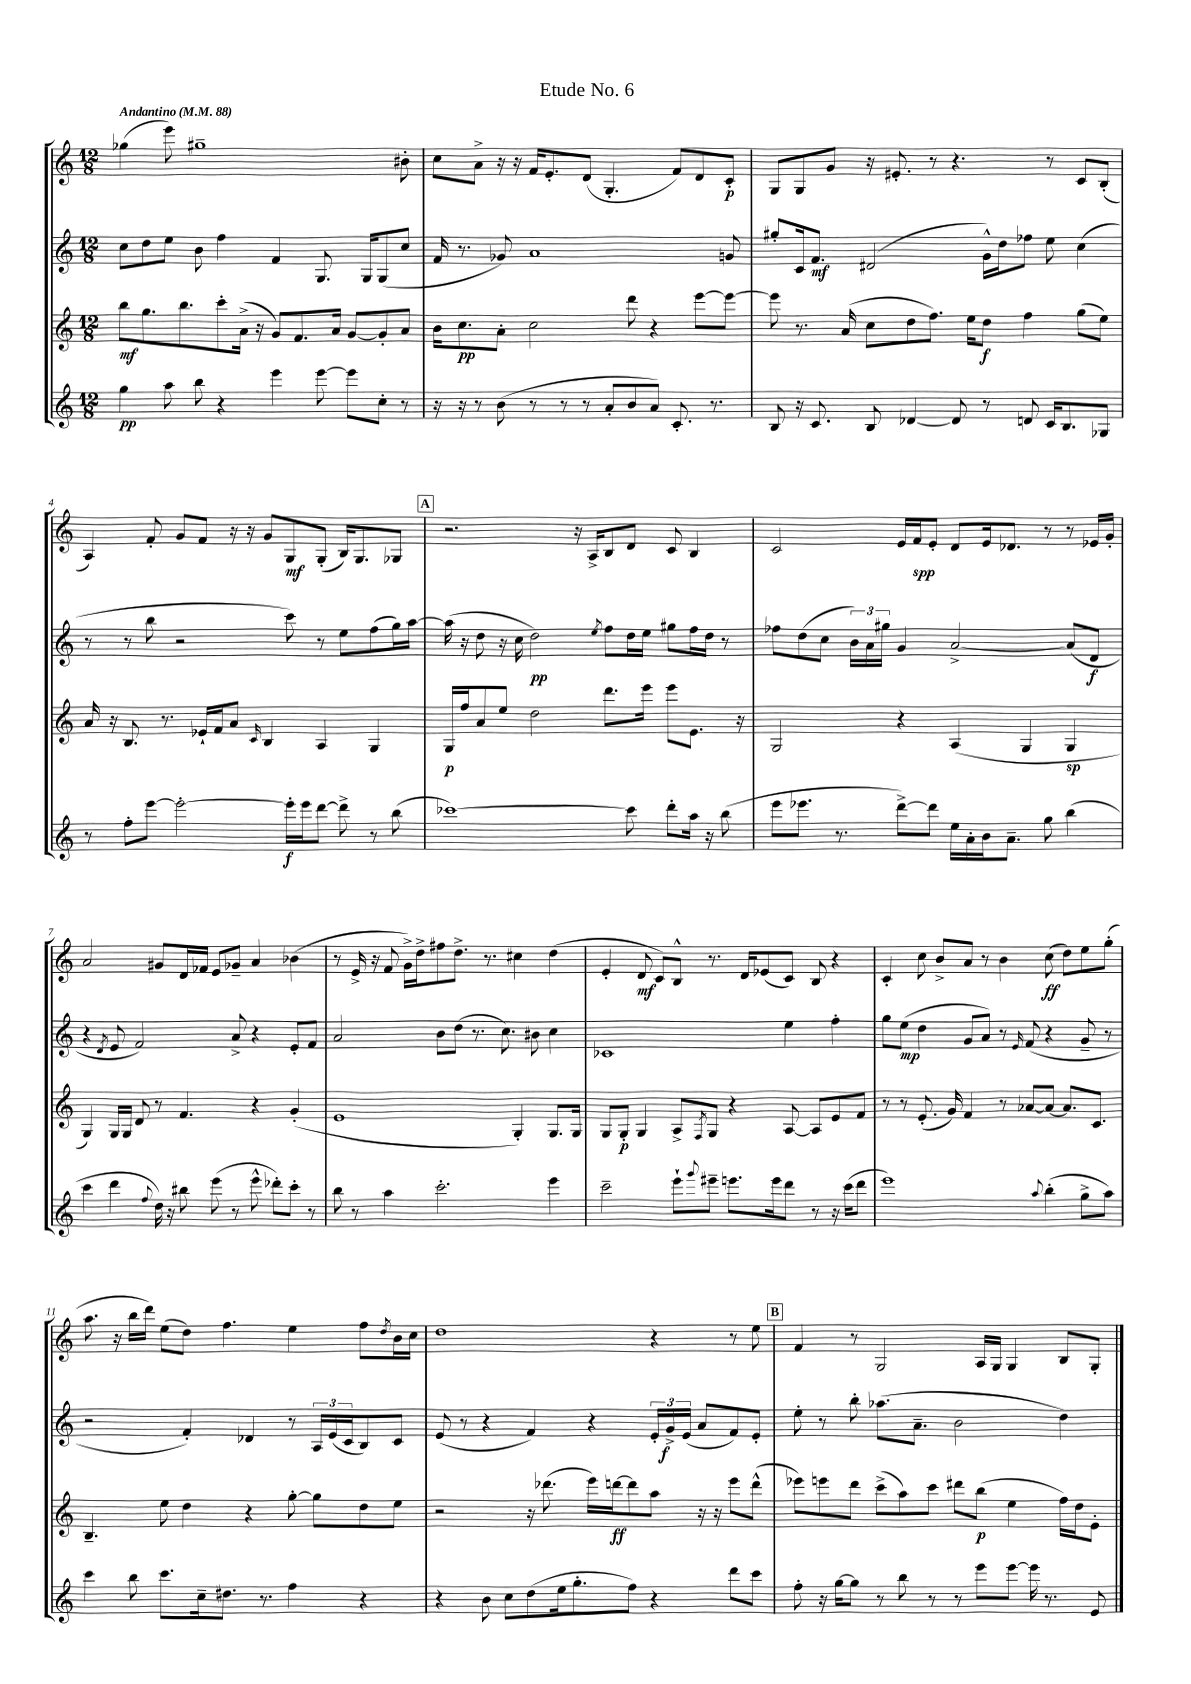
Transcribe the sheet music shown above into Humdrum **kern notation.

**kern	**dynam	**kern	**dynam	**kern	**dynam	**kern	**dynam
*part4	*part4	*part3	*part3	*part2	*part2	*part1	*part1
*staff4	*staff4	*staff3	*staff3	*staff2	*staff2	*staff1	*staff1
*clefG2	*	*clefG2	*	*clefG2	*	*clefG2	*
*k[]	*	*k[]	*	*k[]	*	*k[]	*
*M12/8	*	*M12/8	*	*M12/8	*	*M12/8	*
*MM88	*	*MM88	*	*MM88	*	*MM88	*
=1	=1	=1	=1	=1	=1	=1	=1
!	!	!	!	!	!	!LO:TX:a:B:t=Andantino	!
4gg\	pp	8bb\L	mf	8cc\L	.	(4gg-X\	.
.	.	8.gg\	.	8dd\	.	.	.
8aa\	.	.	.	8ee\J	.	8eee\)	.
.	.	8.bb\	.	.	.	.	.
8bb\	.	.	.	8b\	.	1gg#X~	.
4r	.	8ccc'\	.	4ff\	.	.	.
.	.	(16a^\Jk	.	.	.	.	.
.	.	16r	.	.	.	.	.
4eee\	.	8g/L)	.	4f/	.	.	.
.	.	8.f/	.	.	.	.	.
[8eee\	.	.	.	8.G/	.	.	.
.	.	16a/Jk	.	.	.	.	.
8eee\L]	.	[8g/L	.	.	.	.	.
.	.	.	.	16G/KL	.	.	.
8cc'\J	.	8g'/]	.	(8G/	.	.	.
8r	.	8a/J	.	8cc/J	.	8b#X'\	.
=2	=2	=2	=2	=2	=2	=2	=2
16r	.	16b\KL	.	16f/	.	8cc\L	.
16r	.	8.cc\	pp	8.r	.	.	.
8r	.	.	.	.	.	8a^\J	.
(8b\	.	8a'\J	.	8g-X/)	.	16r	.
.	.	.	.	.	.	16r	.
8r	.	2cc\	.	1a	.	16f/KL	.
.	.	.	.	.	.	8.e'/	.
8r	.	.	.	.	.	.	.
8r	.	.	.	.	.	(8d/J	.
8a'/L	.	.	.	.	.	4.G'/	.
8b/	.	8ddd\	.	.	.	.	.
8a/J)	.	4r	.	.	.	.	.
8.c'/	.	.	.	.	.	8f/L)	.
.	.	[8eee\L	.	.	.	8d/	.
8.r	.	.	.	.	.	.	.
.	.	8eee\J_	.	8gn/	.	8c'/J	p
=3	=3	=3	=3	=3	=3	=3	=3
8B/	.	8eee\]	.	8gg#X'/L	.	8G/L	.
16r	.	8.r	.	16c/k	.	8G/	.
8.c/	.	.	.	8.f/J	mf	.	.
.	.	.	.	.	.	8g/J	.
.	.	(16a/	.	.	.	.	.
8B/	.	8cc\L	.	(2d#X/	.	16r	.
.	.	.	.	.	.	8.e#X'/	.
[4d-X/	.	8dd\	.	.	.	.	.
.	.	8.ff\J)	.	.	.	8r	.
8d-/]	.	.	.	.	.	4.r	.
.	.	16ee\KL	.	.	.	.	.
8r	.	8dd\J	f	16g^^\LL)	.	.	.
.	.	.	.	16dd\J	.	.	.
8dn/	.	4ff\	.	8ff-X\J	.	.	.
16c/KL	.	.	.	8ee\	.	8r	.
8.B/	.	.	.	.	.	.	.
.	.	(8gg\L	.	(4cc\	.	8c/L	.
8G-X/J	.	8ee\J)	.	.	.	(8B'/J	.
!!LO:LB:g=z
=4	=4	=4	=4	=4	=4	=4	=4
8r	.	16a/	.	8r	.	4A/)	.
.	.	16r	.	.	.	.	.
8ff'\L	.	8.B/	.	8r	.	.	.
[8eee\J	.	.	.	8bb\	.	8f'/	.
.	.	8.r	.	.	.	.	.
2eee'\_	.	.	.	2r	.	8g/L	.
.	.	16e-X`/LL	.	.	.	8f/J	.
.	.	16f/J	.	.	.	.	.
.	.	8a/J	.	.	.	16r	.
.	.	.	.	.	.	16r	.
.	.	16qqc/	.	.	.	.	.
.	.	4B/	.	.	.	8g/L	.
16eee'\LL]	f	.	.	8ccc\)	.	8G/	mf
16eee\J	.	.	.	.	.	.	.
[8ddd\J	.	4A/	.	8r	.	(8G'/J	.
8ddd^\]	.	.	.	8ee\L	.	16B/KL)	.
.	.	.	.	.	.	8.G/	.
8r	.	4G/	.	(8ff\	.	.	.
(8bb\	.	.	.	16gg\L)	.	8G-X/J	.
.	.	.	.	[16aa\JJ	.	.	.
!!LO:REH:place=s1:t=A
=5	=5	=5	=5	=5	=5	=5	=5
[1ccc-X)	.	16G/LL	p	(16aa\]	.	2.r	.
.	.	16ff/J	.	16r	.	.	.
.	.	8a/	.	8dd\	.	.	.
.	.	8ee/J	.	16r	.	.	.
.	.	.	.	16cc\	.	.	.
.	.	2dd\	.	2dd\)	pp	.	.
.	.	.	.	.	.	16r	.
.	.	.	.	.	.	16A^/KL	.
.	.	.	.	8qee/	.	.	.
.	.	8.ddd\L	.	8ff\L	.	8B/	.
8ccc-\]	.	.	.	16dd\L	.	8d/J	.
.	.	16eee\Jk	.	16ee\JJ	.	.	.
8ddd'\L	.	8eee\L	.	8gg#X\L	.	8c/	.
16aa\Jk	.	8.e\J	.	16ff\L	.	4B/	.
16r	.	.	.	16dd\JJ	.	.	.
(8bb\	.	.	.	8r	.	.	.
.	.	16r	.	.	.	.	.
=6	=6	=6	=6	=6	=6	=6	=6
8eee\L	.	2G/	.	8ff-X\L	.	2c/	.
8.eee-X\J	.	.	.	(8dd\	.	.	.
.	.	.	.	8cc\J	.	.	.
8.r	.	.	.	.	.	.	.
.	.	.	.	24b\LL)	.	.	.
.	.	.	.	24a\	.	.	.
.	.	.	.	24gg#X\JJ	.	.	.
[8ddd^\L)	.	4r	.	4g/	.	16e/LL	.
.	.	.	.	.	.	16f/J	spp
8ddd\J]	.	.	.	.	.	8e'/J	.
16ee\LL	.	(4A/	.	[2a^/	.	8d/L	.
16a'\	.	.	.	.	.	.	.
16b\J	.	.	.	.	.	16e/k	.
8.a~\J	.	.	.	.	.	8.d-X/J	.
.	.	4G/	.	.	.	.	.
8gg\	.	.	.	.	.	8r	.
(4bb\	.	4G/	sp	(8a/L]	.	8r	.
.	.	.	.	8d/J	f	16e-X/LL	.
.	.	.	.	.	.	16g'/JJ	.
!!LO:LB:g=z
=7	=7	=7	=7	=7	=7	=7	=7
4ccc\	.	4G/)	.	4r	.	2a/	.
.	.	.	.	8qd/	.	.	.
4ddd\	.	16G/LL	.	8e/	.	.	.
.	.	16G/JJ	.	.	.	.	.
.	.	8d/	.	2f/)	.	.	.
8qqff/	.	.	.	.	.	.	.
16dd\)	.	8r	.	.	.	8g#X/L	.
16r	.	.	.	.	.	.	.
8bb#X\	.	4.f/	.	.	.	16d/L	.
.	.	.	.	.	.	16f-X/JJ	.
(8eee\	.	.	.	.	.	8e/L	.
8r	.	.	.	8a^/	.	8g-X~/J	.
8eee^^\	.	4r	.	4r	.	4a/	.
8ddd-X'\L)	.	.	.	.	.	.	.
8ccc'\J	.	(4g'/	.	8e'/L	.	(4b-X\	.
8r	.	.	.	8f/J	.	.	.
=8	=8	=8	=8	=8	=8	=8	=8
8bb\	.	1e	.	2a/	.	8r	.
8r	.	.	.	.	.	16e^/	.
.	.	.	.	.	.	16r	.
4aa\	.	.	.	.	.	8f/	.
.	.	.	.	.	.	16g^\LL)	.
.	.	.	.	.	.	16dd^\J	.
2.ccc'\	.	.	.	8b\L	.	8ff#X\	.
.	.	.	.	(8dd\J	.	8.dd^\J	.
.	.	.	.	8.r	.	.	.
.	.	.	.	.	.	8.r	.
.	.	.	.	8.cc\)	.	.	.
.	.	4G'/)	.	.	.	4cc#X\	.
.	.	.	.	8b#X\	.	.	.
4eee\	.	8.G/L	.	4cc\	.	(4dd\	.
.	.	16G/Jk	.	.	.	.	.
=9	=9	=9	=9	=9	=9	=9	=9
2ccc~\	.	8G/L	.	1c-X	.	4e'/	.
.	.	8G'/J	p	.	.	.	.
.	.	4G/	.	.	.	8d/	mf
.	.	.	.	.	.	8c/L)	.
8eee`\L	.	8A^/L	.	.	.	8B^^/J	.
8qqggg/	.	8qF/	.	.	.	.	.
8eee#X~\J	.	8G/J	.	.	.	8.r	.
8.eeen\L	.	4r	.	.	.	.	.
.	.	.	.	.	.	16d/KL	.
.	.	.	.	.	.	(8e-X/	.
16eee\k	.	.	.	.	.	.	.
8ddd\J	.	[8A/	.	4ee\	.	8c/J)	.
8r	.	8A/L]	.	.	.	8B/	.
16r	.	8e/	.	4ff'\	.	4r	.
(16ccc\KL	.	.	.	.	.	.	.
8ddd\J	.	8f/J	.	.	.	.	.
=10	=10	=10	=10	=10	=10	=10	=10
1eee)	.	8r	.	8gg\L	.	4c'/	.
.	.	8r	.	(8ee\J	mp	.	.
.	.	(8.e'/	.	4dd\	.	8cc\	.
.	.	.	.	.	.	8b^/L	.
.	.	16g/)	.	.	.	.	.
.	.	4f/	.	8g/L	.	8a/J	.
.	.	.	.	8a/J)	.	8r	.
.	.	8r	.	8r	.	4b\	.
.	.	.	.	16qqe/	.	.	.
.	.	[8a-X/L	.	(8f/	.	.	.
8qqaa/	.	.	.	.	.	.	.
(4bb'\	.	8a-/J_	.	4r	.	(8cc\	ff
.	.	8.a-/L]	.	.	.	8dd\L)	.
8gg^\L	.	.	.	8g~/	.	8ee\	.
.	.	8.c/J	.	.	.	.	.
8aa\J)	.	.	.	8r	.	(8gg'\J	.
!!LO:LB:g=z
=11	=11	=11	=11	=11	=11	=11	=11
4ccc\	.	4.B~/	.	2r	.	8.aa\	.
.	.	.	.	.	.	16r	.
8bb\	.	.	.	.	.	16bb\LL	.
.	.	.	.	.	.	16ddd\JJ)	.
8.ccc\L	.	8ee\	.	.	.	(8ee\L	.
.	.	4dd\	.	4f'/)	.	8dd\J)	.
16cc~\k	.	.	.	.	.	.	.
8.dd#X\J	.	.	.	.	.	4.ff\	.
.	.	4r	.	4d-X/	.	.	.
8.r	.	.	.	.	.	.	.
4ff\	.	[8gg'\	.	8r	.	4ee\	.
.	.	8gg\L]	.	24A/LL	.	.	.
.	.	.	.	(24e/	.	.	.
.	.	.	.	24c/J	.	.	.
4r	.	8dd\	.	8B/)	.	8ff\L	.
.	.	.	.	.	.	8qdd/	.
.	.	8ee\J	.	8c/J	.	16b\L	.
.	.	.	.	.	.	16cc\JJ	.
=12	=12	=12	=12	=12	=12	=12	=12
4r	.	2r	.	(8e/	.	1dd	.
.	.	.	.	8r	.	.	.
8b\	.	.	.	4r	.	.	.
8cc\L	.	.	.	.	.	.	.
(8dd\	.	16r	.	4f/)	.	.	.
.	.	(8.ddd-X\	.	.	.	.	.
16ee\k	.	.	.	.	.	.	.
8.gg'\	.	.	.	.	.	.	.
.	.	16eee\LL)	.	4r	.	.	.
.	.	[16dddn\J	ff	.	.	.	.
8ff\J)	.	8ddd\]	.	.	.	.	.
4r	.	8aa\J	.	24e'/LL	.	4r	.
.	.	.	.	24g^/	f	.	.
.	.	.	.	(24e/JJ	.	.	.
.	.	16r	.	8a/L	.	.	.
.	.	16r	.	.	.	.	.
8ddd\L	.	8eee\L	.	8f/)	.	8r	.
8ccc\J	.	(8ddd^^\J	.	8e'/J	.	8ee\	.
!!LO:REH:place=s1:t=B
=13	=13	=13	=13	=13	=13	=13	=13
8ff'\	.	8eee-X\L)	.	8ee'\	.	4f/	.
16r	.	8eeen\	.	8r	.	.	.
[16gg\KL	.	.	.	.	.	.	.
8gg\J]	.	8ddd\J	.	8bb'\	.	8r	.
8r	.	(8ccc^\L	.	(8.aa-X\L	.	2G/	.
8bb\	.	8aa\)	.	.	.	.	.
.	.	.	.	8.a~\J	.	.	.
8r	.	8ccc\J	.	.	.	.	.
8r	.	8ddd#X\L	.	2b\	.	.	.
8eee\L	.	(8bb\J	p	.	.	16A/LL	.
.	.	.	.	.	.	16G/JJ	.
[8eee\J	.	4ee\	.	.	.	4G/	.
16eee\]	.	.	.	.	.	.	.
8.r	.	.	.	.	.	.	.
.	.	16ff\LL)	.	4dd\)	.	8B/L	.
.	.	16dd\J	.	.	.	.	.
8e/	.	8e'\J	.	.	.	8G'/J	.
==	==	==	==	==	==	==	==
*-	*-	*-	*-	*-	*-	*-	*-
